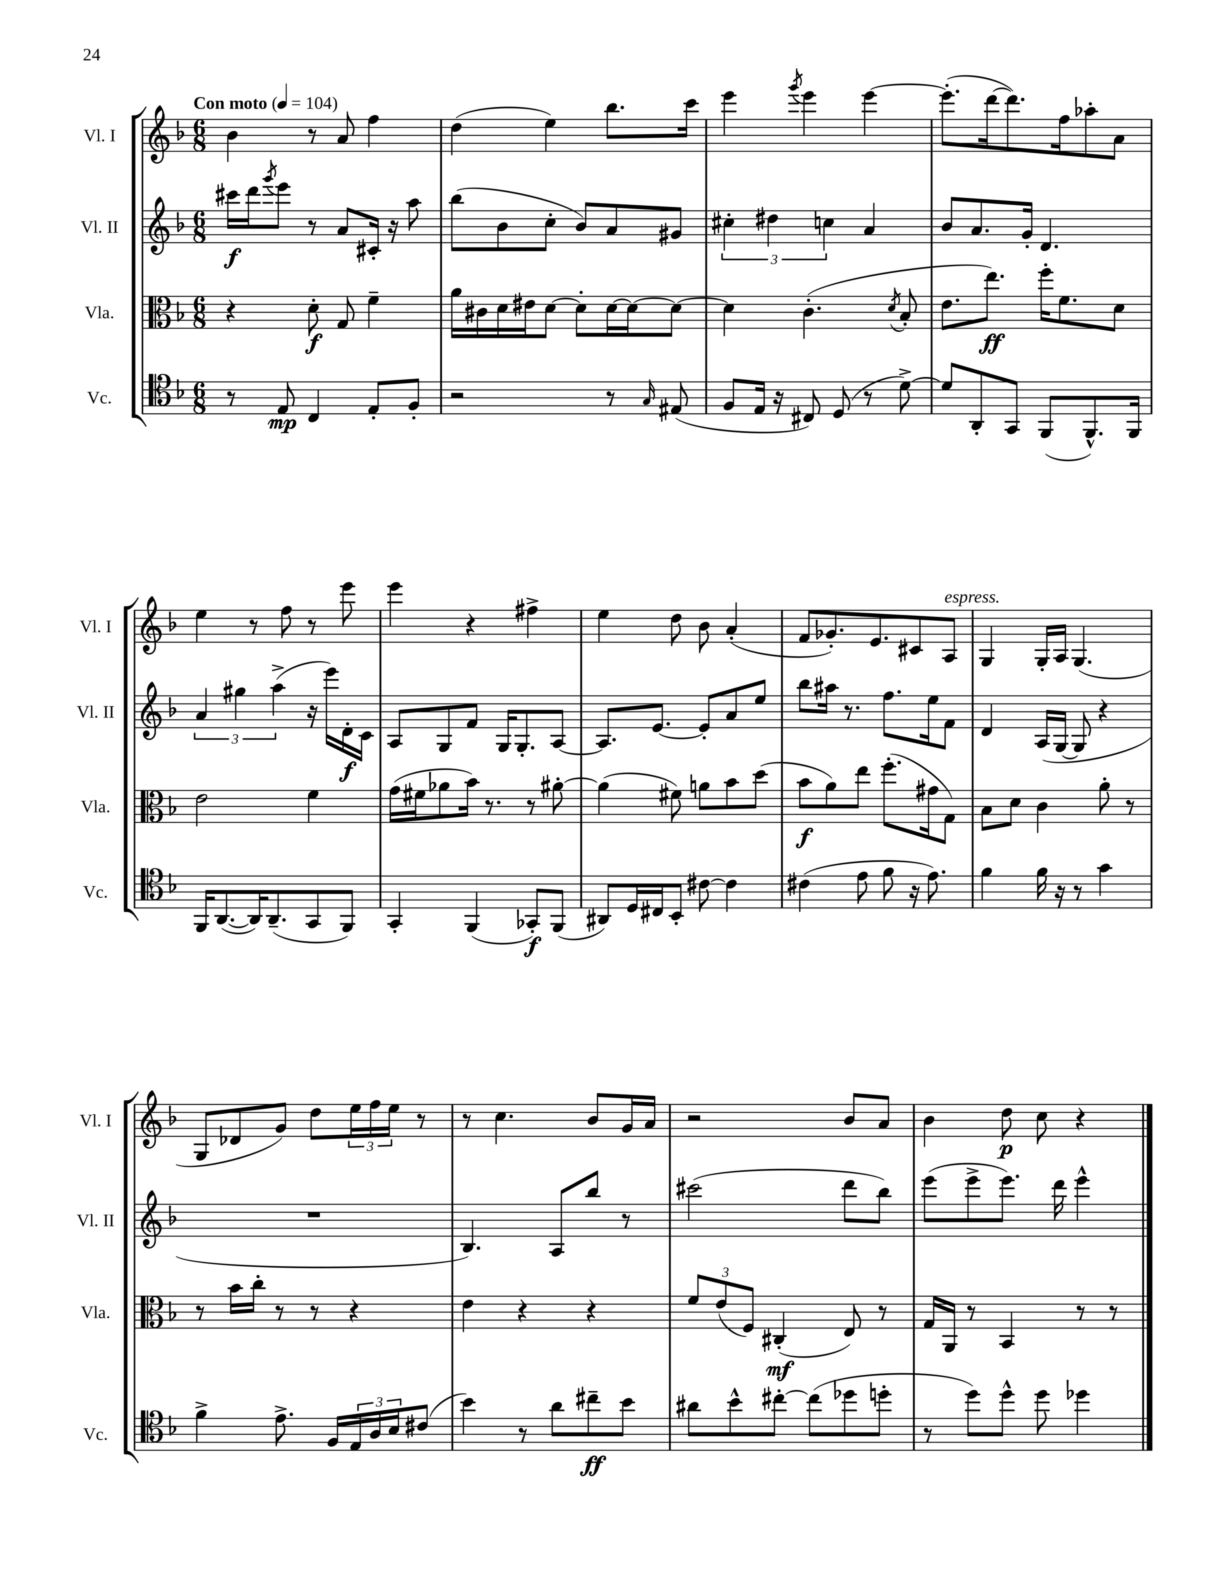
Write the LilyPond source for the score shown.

<<
\new StaffGroup <<
\new Staff = "s0" \with { instrumentName = "Vl. I" shortInstrumentName = "Vl. I" } {
    \clef treble \key f \major \numericTimeSignature \time 6/8 \tempo "Con moto" 4 = 104
    bes'4 r8 a'8 f''4 |
    d''4( e''4) bes''8. c'''16 |
    e'''4 \acciaccatura { g'''8 } e'''4 e'''4~ |
    e'''8.-.( d'''16~ d'''8.) f''16 aes''8-. a'8 |
    e''4 r8 f''8 r8 e'''8 |
    e'''4 r4 fis''4-> |
    e''4 d''8 bes'8 a'4-.( |
    f'8 ges'8.-.) e'8. cis'8 a8^\markup { \italic "espress." } |
    g4 g16-. a16 g4.( |
    g8 des'8 g'8) d''8 \tuplet 3/2 { e''16 f''16 e''16 } r8 |
    r8 c''4. bes'8 g'16 a'16 |
    r2 bes'8 a'8 |
    bes'4 d''8\p c''8 r4 \bar "|." |
}
\new Staff = "s1" \with { instrumentName = "Vl. II" shortInstrumentName = "Vl. II" } {
    \clef treble \key f \major \numericTimeSignature \time 6/8
    cis'''16\f d'''16 \acciaccatura { g'''8 } e'''8 r8 a'8 cis'16-. r16 a''8 |
    bes''8( bes'8 c''8-. bes'8) a'8 gis'8 |
    \tuplet 3/2 { cis''4-. dis''4 c''4 } a'4 |
    bes'8 a'8. g'16-. d'4. |
    \tuplet 3/2 { a'4 gis''4 a''4->( } r16 e'''16) d'16-.\f c'16 |
    a8 g8 f'8 g16 g8.-. a8~ |
    a8. e'8.~ e'8-. a'8 e''8 |
    bes''8 ais''16 r8. f''8. e''16 f'8 |
    d'4 a16( g16~ g8 r4 |
    R2. |
    bes4.) a8 bes''8 r8 |
    cis'''2( d'''8 bes''8) |
    e'''8( e'''8-> e'''8.) d'''16 e'''4-^ \bar "|." |
}
\new Staff = "s2" \with { instrumentName = "Vla." shortInstrumentName = "Vla." } {
    \clef alto \key f \major \numericTimeSignature \time 6/8
    r4 d'8-.\f g8 f'4-- |
    a'16 cis'16 d'16 eis'16 d'8~ d'8-. d'16~ d'16~ d'8~ |
    d'4 c'4.-.( \acciaccatura { d'8 } bes8-. |
    e'8. e''8.\ff) f''16-. f'8. d'8 |
    e'2 f'4 |
    g'16( fis'16 aes'8 bes'16) r8. r8 ais'8~-. |
    ais'4( fis'8) a'8 bes'8 d''8( |
    bes'8\f a'8) e''8 f''8.-.( gis'16 g8) |
    bes8 d'8 c'4 a'8-. r8 |
    r8 bes'16 c''16-. r8 r8 r4 |
    e'4 r4 r4 |
    \tuplet 3/2 { f'8 e'8( f8) } cis4-.\mf( e8) r8 |
    g16 a,16 r8 bes,4 r8 r8 \bar "|." |
}
\new Staff = "s3" \with { instrumentName = "Vc." shortInstrumentName = "Vc." } {
    \clef tenor \key f \major \numericTimeSignature \time 6/8
    r8 e8\mp c4 e8-. f8-. |
    r2 r8 \grace { g16 } eis8( |
    f8 e16 r16 cis8) d8( r8 d'8~->) |
    d'8 a,8-. g,8 f,8( f,8.-^) f,16 |
    f,16 a,8.~( a,16) a,8.--( g,8 f,8) |
    g,4-. f,4( ges,8-.\f) f,8( |
    ais,8) d16 cis16 bes,8-. cis'8~ cis'4 |
    cis'4( e'8 f'8 r16 e'8.) |
    f'4 f'16 r16 r8 g'4 |
    f'4-> e'8.-> f16 \tuplet 3/2 { e16 a16 bes16 } cis'8( |
    bes'4) r8 a'8 cis''8--\ff bes'8 |
    ais'8 bes'8-^ cis''8~-. cis''8( des''8 d''8-. |
    r8 d''8) d''8-^ d''8 des''4 \bar "|." |
}
>>
>>
\layout { \context { \Score \remove "Bar_number_engraver" } }
